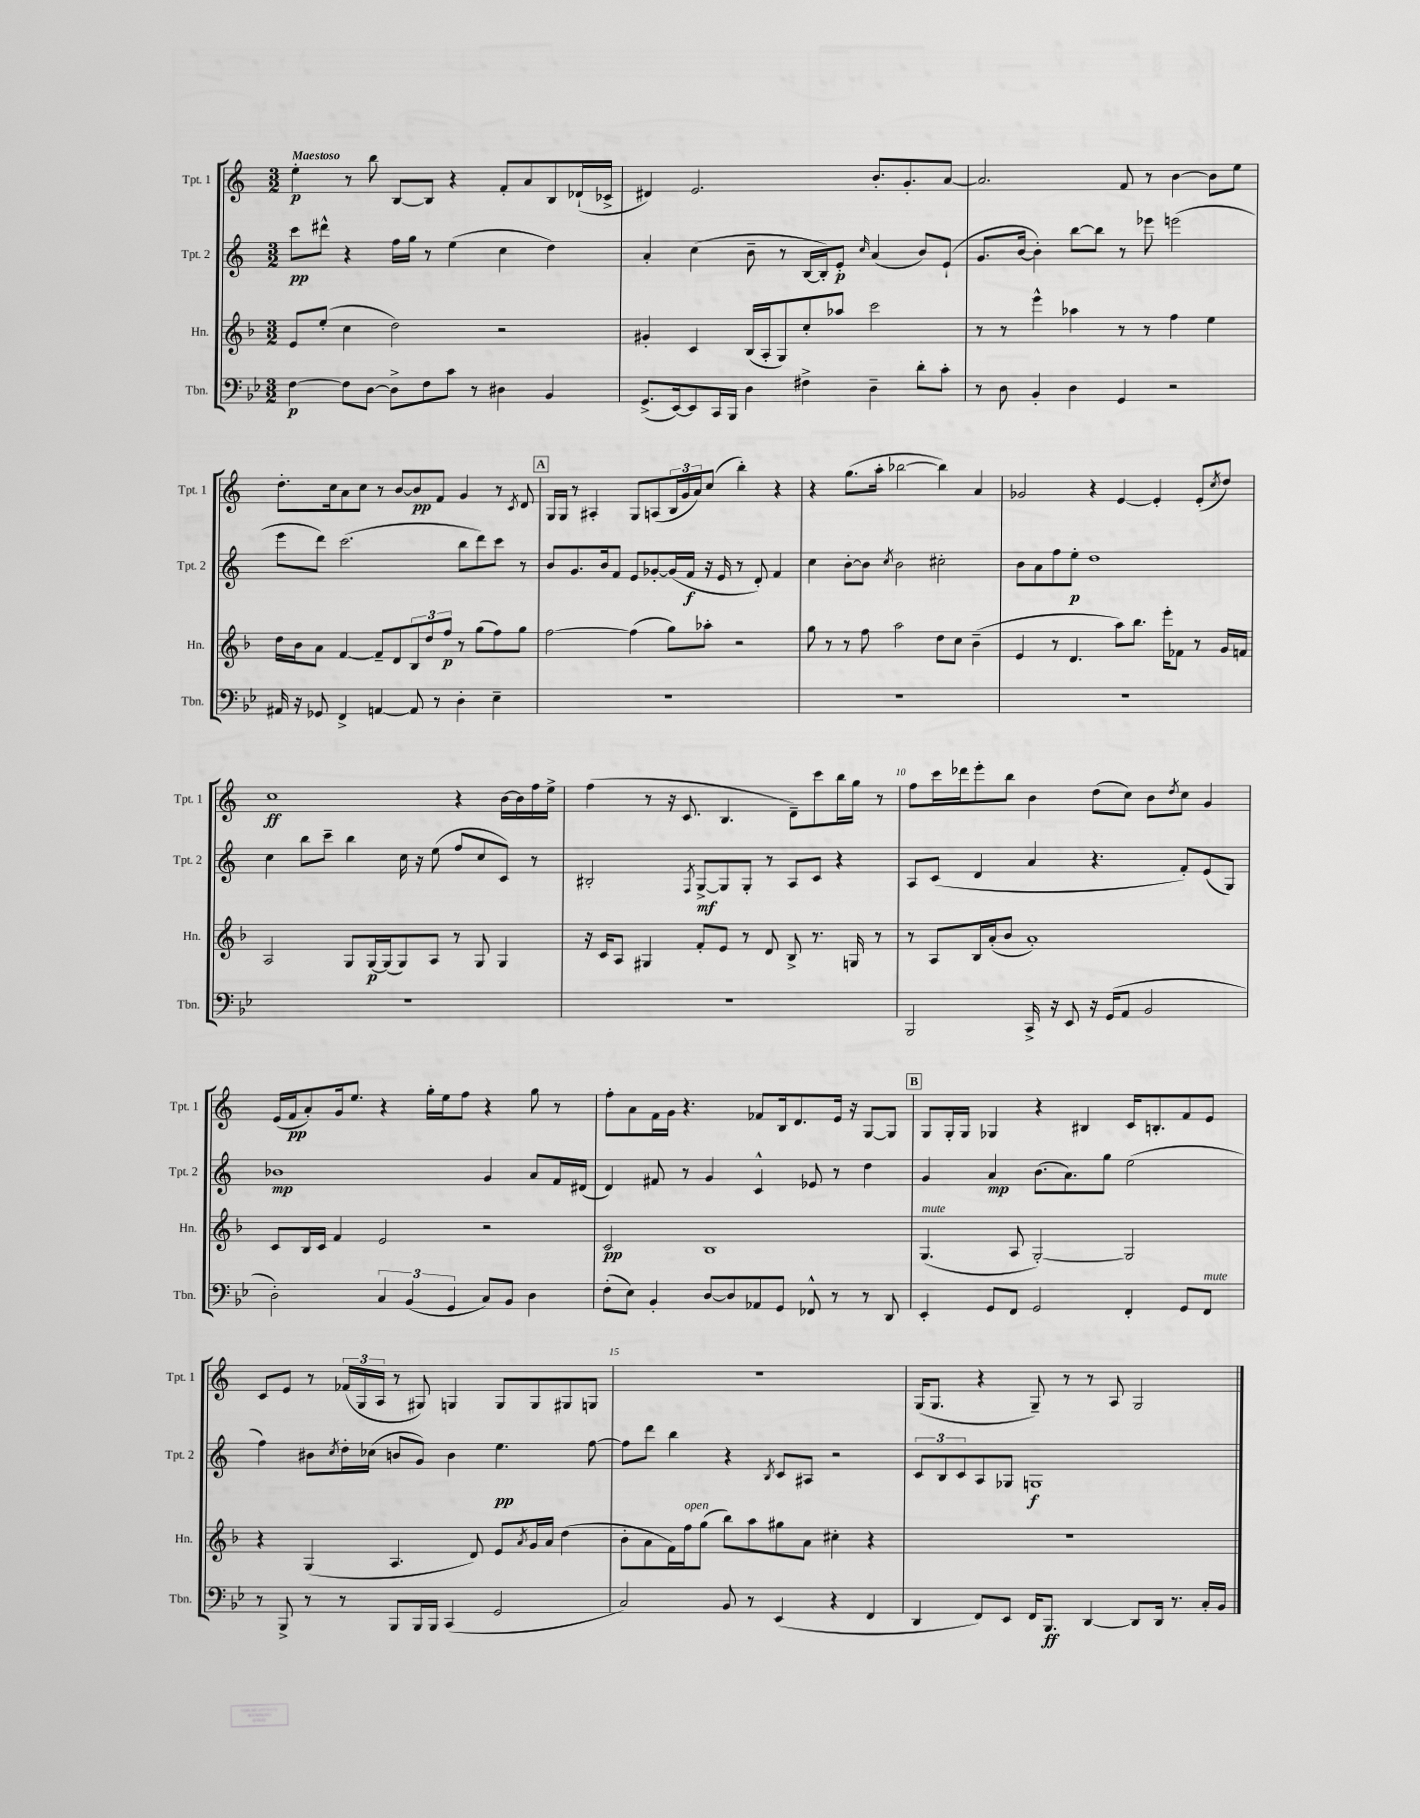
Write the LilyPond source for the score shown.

<<
\new StaffGroup <<
\new Staff = "s0" \with { instrumentName = "Tpt. 1" shortInstrumentName = "Tpt. 1" } {
    \clef treble \key c \major \numericTimeSignature \time 3/2 \tempo "Maestoso"
    e''4-.\p r8 b''8 b8~ b8 r4 f'8-. a'8 b8 des'16-!( ces'16-> |
    dis'4) e'2. b'8.-. g'8.-. a'8~ |
    a'2. f'8 r8 b'4~ b'8 e''8 |
    d''8.-. c''16 a'8 c''8 r8 b'8~ b'8\pp f'8 g'4 r8 \acciaccatura { c'8 } d'8 |
    \mark \markup { \box "A" } g16 g16 r8 ais4-. g8 a8( \tuplet 3/2 { b16 g'16 a'16) } c''8( b''4-.) r4 |
    r4 g''8.( a''16-. bes''2~ bes''4) a'4 |
    ges'2 r4 e'4~ e'4-. e'8-.( \acciaccatura { c''8 } d''8) |
    c''1\ff r4 b'16~ b'16 f''16 e''16-> |
    f''4( r8 r16 c'8. b4. d'8--) c'''8 b''16 g''16 r8 |
    f''8 c'''16 des'''16 e'''8-. b''8 b'4 d''8( c''8) b'8 \acciaccatura { d''8 } c''8 g'4 |
    e'16( f'16\pp a'8-.) g'16 e''8. r4 g''16-. e''16 f''8 r4 g''8 r8 |
    f''8-. a'8 f'16 g'16 r4. fes'8 b16 d'8. e'16 r16 g8~ g8 |
    \mark \markup { \box "B" } g8 g16-. g16 ges4 r4 bis4 c'16 b8.-. f'8 e'8 |
    c'8 e'8 r8 \tuplet 3/2 { fes'16( g16 a16 } r8 gis8) g4 g8 g8 gis8 g8 |
    R1. |
    g16( g8. r4 g8--) r8 r8 a8 g2 \bar "|." |
}
\new Staff = "s1" \with { instrumentName = "Tpt. 2" shortInstrumentName = "Tpt. 2" } {
    \clef treble \key c \major \numericTimeSignature \time 3/2
    c'''8\pp dis'''8-^ r4 f''16 g''16 r8 e''4( c''4 d''4) |
    a'4-. c''4( b'8-- r8 b16~ b16-.) e'8-.\p \grace { c''16 } a'4( b'8) e'8-!( |
    g'8. b'16~ b'4-.) b''8~ b''8 r8 ees'''8 e'''2( |
    e'''8 d'''8) c'''2.( b''8 d'''8) c'''8 r8 |
    \mark \markup { \box "A" } b'8 g'8. b'16 f'8 e'8 ges'8~-. ges'16( f'16\f r16 e'16 r8 d'8-.) f'4 |
    c''4 b'8~-. b'8 \acciaccatura { c''8 } b'2 cis''2-. |
    b'8 a'8 f''8 e''8-.\p d''1 |
    c''4 b''8 c'''8-- b''4 c''16 r16 e''8( f''8 c''8 c'8) r8 |
    bis2-. \acciaccatura { f8 } g8~->\mf g8 g8-. r8 a8 c'8 r4 |
    a8 c'8( d'4 a'4 r4. f'8-.) e'8( g8) |
    bes'1\mp g'4 a'8 f'16 dis'16( |
    d'4) fis'8 r8 g'4 c'4-^ ees'8 r8 d''4 |
    \mark \markup { \box "B" } g'4 a'4\mp b'8.( a'8.) g''8 e''2( |
    f''4) bis'8 \acciaccatura { c''8 } d''16-. ces''16( b'8 g'8) b'4 e''4.\pp f''8~ |
    f''8 d'''8 b''4 r4 \acciaccatura { b8 } c'8 ais8 r2 |
    \tuplet 3/2 { c'8 b8 c'8 } a8 ges8 g1\f \bar "|." |
}
\new Staff = "s2" \with { instrumentName = "Hn." shortInstrumentName = "Hn." } {
    \clef treble \key f \major \numericTimeSignature \time 3/2
    e'8 e''8-.( c''4 d''2) r2 |
    gis'4-. c'4 bes16( a16-. g8) c''8-. aes''8 c'''2 |
    r8 r8 e'''4-^ aes''4 r8 r8 f''4 e''4 |
    d''16 bes'16 a'8 f'4~ f'8-- d'8 \tuplet 3/2 { bes8 d''8 f''8\p } r8 g''8( f''8) g''8 |
    \mark \markup { \box "A" } f''2~ f''4( g''8) aes''8-. r2 |
    g''8 r8 r8 f''8 a''2 d''8 c''8 bes'4--( |
    e'4 r8 d'4. a''8) bes''8. e'''16-. fes'8 r8 g'16 f'16 |
    a2 g8 g16~\p g16( g8) a8 r8 g8 g4 |
    r16 c'16 a8 gis4 f'8-. e'8 r8 d'8 bes8-> r8. g16 r8 |
    r8 a8 bes16 a'16-.( bes'8 a'1-.) |
    c'8 bes16 c'16 f'4 e'2 r2 |
    c'2\pp bes1 |
    \mark \markup { \box "B" } g4.^\markup { \italic "mute" }( a8 g2~-.) g2 |
    r4 g4( a4. d'8) e'8 \acciaccatura { a'8 } g'16 a'16 d''4( |
    bes'8-. a'8 f'16) f''16^\markup { \italic "open" } g''8( bes''8) a''8 gis''8 a'8 cis''4-. r4 |
    R1. \bar "|." |
}
\new Staff = "s3" \with { instrumentName = "Tbn." shortInstrumentName = "Tbn." } {
    \clef bass \key bes \major \numericTimeSignature \time 3/2
    f4~\p f8 d8~ d8-> f8 c'8 r8 dis4 bes,4 |
    g,8.->( ees,16~) ees,8 c,16 bes,,16 d4 fis4-> d4-- d'8-. c'8-. |
    r8 d8 bes,4-. d4 g,4 r2 |
    ais,16 r16 ges,8 f,4-> a,4~ a,8 r8 d4-. ees4-- |
    \mark \markup { \box "A" } R1. |
    R1. |
    R1. |
    R1. |
    R1. |
    bes,,2 c,16-> r16 ees,8 r16 g,16( a,8 bes,2 |
    d2-.) \tuplet 3/2 { c4 bes,4( g,4 } c8) bes,8 d4 |
    f8-.( ees8) bes,4-. d8~ d8 aes,8 g,8 fes,8-^ r8 r8 d,8 |
    \mark \markup { \box "B" } ees,4-. g,8 f,8 g,2 f,4-. g,8 f,8^\markup { \italic "mute" } |
    r8 bes,,8-> r8 r8 bes,,8 bes,,16 bes,,16 c,4( g,2 |
    c2) bes,8 r8 ees,4( r4 f,4 |
    d,4 f,8) ees,8 f,16 bes,,8.\ff d,4~ d,8 d,16 r8. c16-. bes,16 \bar "|." |
}
>>
>>
\layout { \context { \Score \override BarNumber.break-visibility = ##(#f #t #t) barNumberVisibility = #(every-nth-bar-number-visible 5) } }
